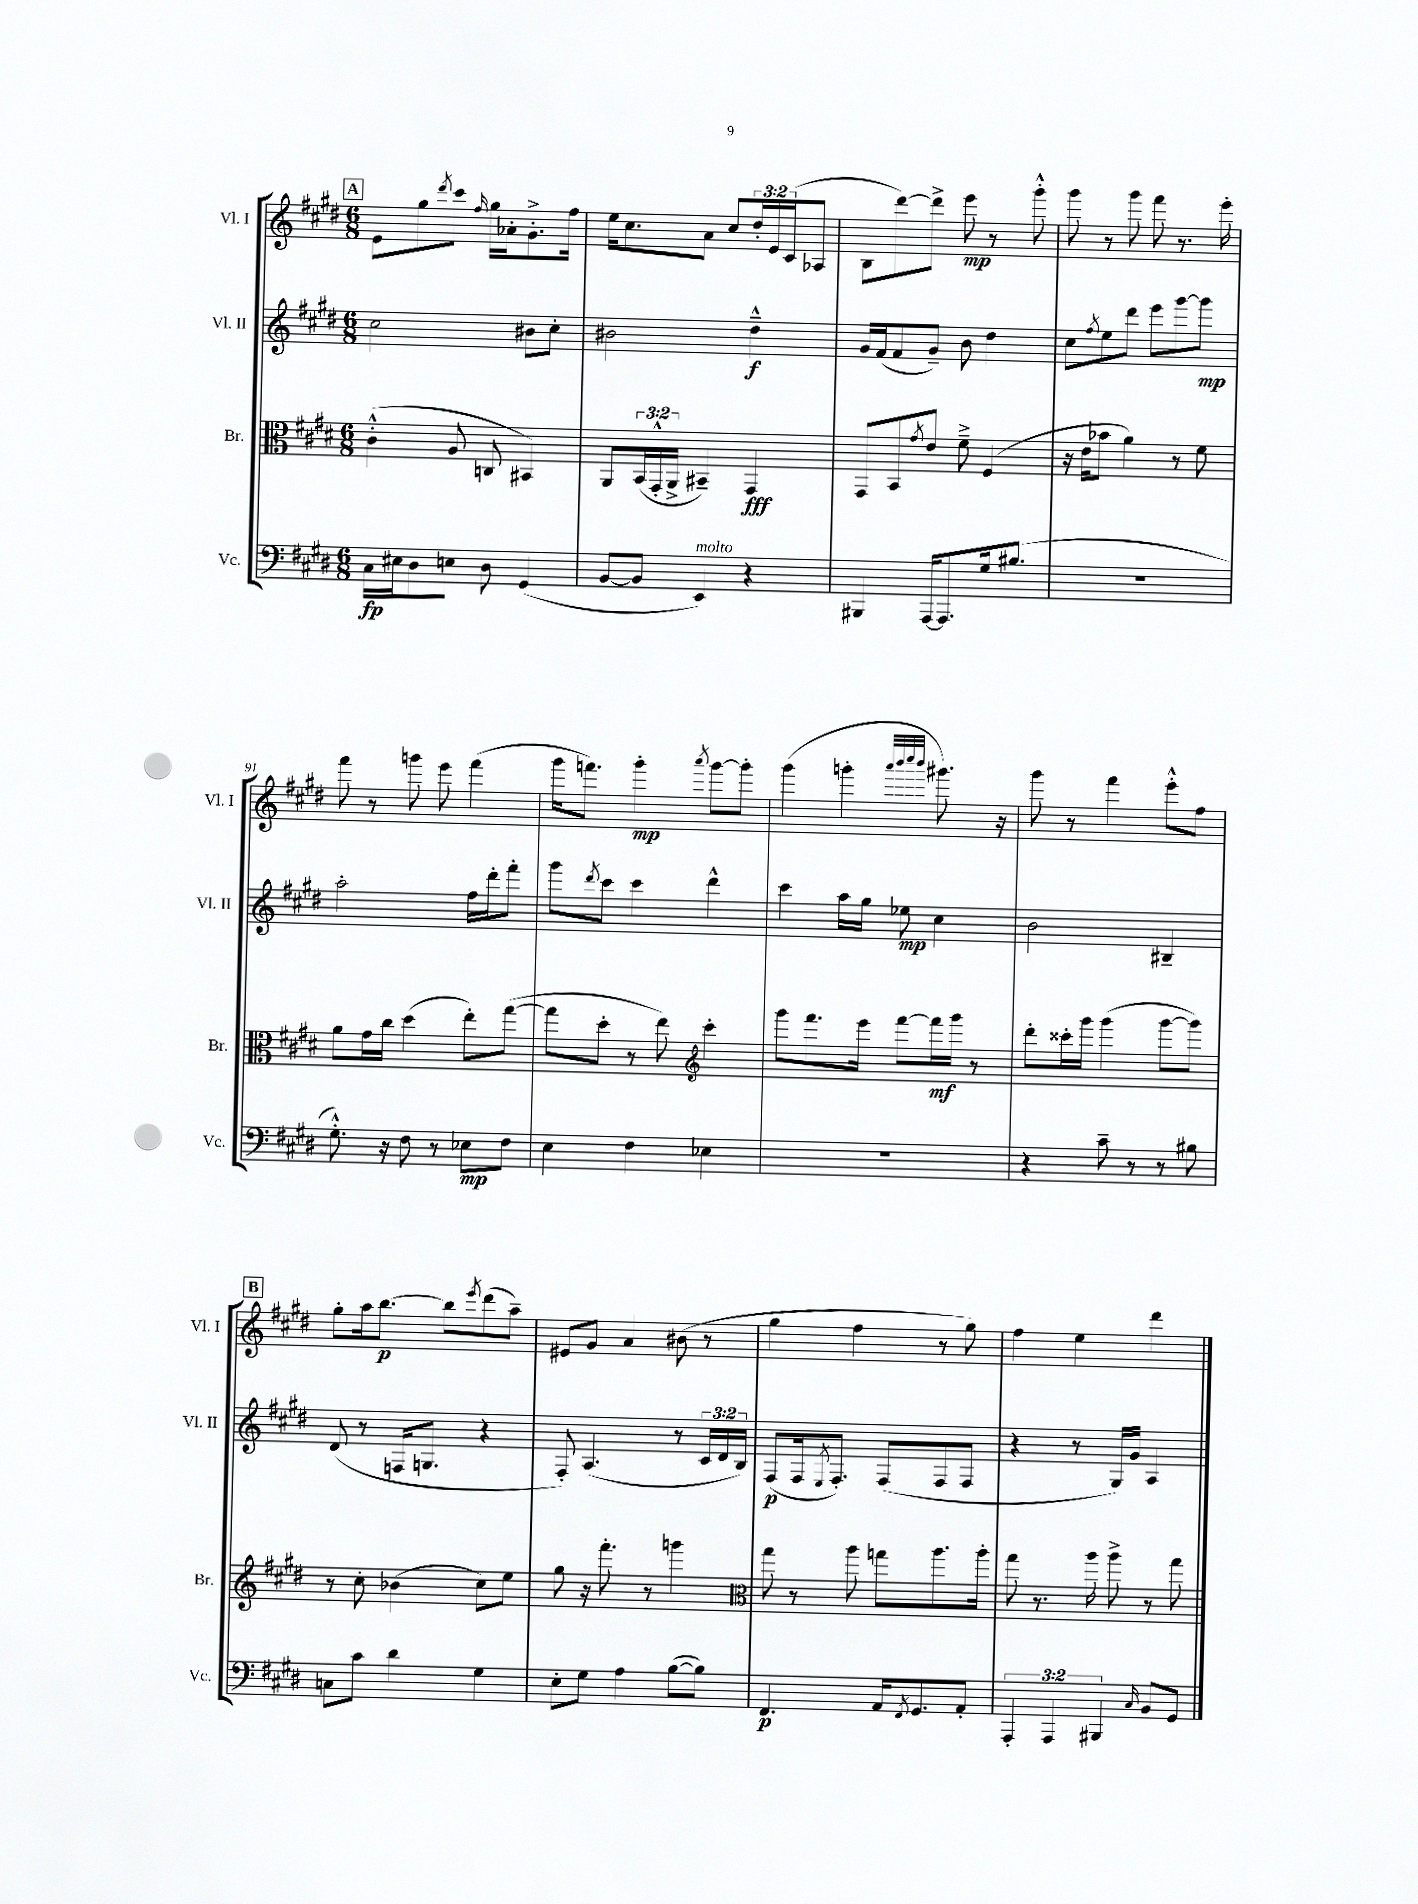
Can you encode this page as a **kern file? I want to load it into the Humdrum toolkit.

**kern	**kern	**kern	**kern
*staff4	*staff3	*staff2	*staff1
*clefF4	*clefC3	*clefG2	*clefG2
*k[f#c#g#d#]	*k[f#c#g#d#]	*k[f#c#g#d#]	*k[f#c#g#d#]
*M6/8	*M6/8	*M6/8	*M6/8
16C#	(4c#'^^	2cc#	8e
16E#	.	.	.
8D#	.	.	8gg#
.	.	.	8qddd#
8E	8A	.	8ccc#
.	.	.	16qqff#
8D#	8C	.	16gg#
.	.	.	16a-'
(4GG#	4BB#)	8b#	8.g#'^
.	.	8cc#'	.
.	.	.	16ff#
=	=	=	=
[8BB	8AA	2b#	16ee
.	.	.	8.cc#
8BB]	(24BB	.	.
.	24GG#'^^	.	.
.	24AA^	.	.
4EE)	4BB#~)	.	8a
.	.	.	8cc#
4r	4GG#	4dd#~^^	24dd#'
.	.	.	24e
.	.	.	(24c#
.	.	.	8A-
=	=	=	=
4BBB#	8GG#	16g#	8B
.	.	(16f#	.
.	8BB	8f#	[8ddd#)
.	8qg#	.	.
[16AAA	8e	8g#~)	8ddd#^]
8.AAA]	.	.	.
.	8f#~^	8b	8eee
16G#	(4F#	4dd#	8r
(8.B#	.	.	.
.	.	.	8ggg#'^^
=	=	=	=
2.r	16r	8cc#	8ggg#
.	16e	.	.
.	.	8qff#	.
.	8b-	8ee	8r
.	4a)	8ddd#	8ggg#
.	.	8eee	8fff#
.	8r	[8ggg#	8.r
.	8f#	8ggg#]	.
.	.	.	16eee'
=	=	=	=
8.G#'^^)	8a	2aa'	8fff#
.	16g#	.	8r
16r	16cc#	.	.
8F#	(4dd#	.	8ggg
8r	.	.	8eee
8E-	8ee')	16ff#	(4fff#
.	.	16ddd#'	.
8F#	([8gg#	8fff#'	.
=	=	=	=
4E	8gg#]	8ggg#	16ggg#
.	.	.	8.fff)
.	.	8qddd#	.
.	8dd#'	8ccc#	.
4F#	8r	4ccc#	4ggg#'
.	8ee)	.	.
*	*clefG2	*	*
.	.	.	8qaaa
4E-	4ccc#'	4ddd#^^	[8ggg#
.	.	.	8ggg#']
=	=	=	=
2.r	8ggg#	4ccc#	(4ggg#
.	8.fff#	.	.
.	.	16aa	4ggg'
.	16eee	16gg#	.
.	[8fff#	8ee-	.
.	.	.	32qqaaa
.	.	.	32qqbbb
.	.	.	32qqcccc#
.	.	.	32qqbbb
.	16fff#]	4cc#	8.ggg#)
.	16ggg#	.	.
.	8r	.	.
.	.	.	16r
=	=	=	=
4r	8ddd#'	2b	8ggg#
.	16ccc##'	.	8r
.	16ggg#	.	.
8c#~	(4ggg#	.	4fff#
8r	.	.	.
8r	[8ggg#	4B#~	8eee'^^
8B#	8ggg#])	.	8ff#
=	=	=	=
8C	8r	(8d#	8gg#'
8c#	8cc#'	8r	16aa
.	.	.	[8.bb
4d#	(4b-	16F	.
.	.	8.G	.
.	.	.	8bb]
.	.	.	8qeee
4G#	8cc#)	4r	(8ddd#
.	8ee	.	8aa~)
=	=	=	=
8E'	8gg#	8F#')	8e#
8G#	16r	(4.A	8g#
.	8.fff#'	.	.
4A	.	.	4a
.	8r	.	.
([8B	4ggg	8r	(8b#
8B])	.	24c#	8r
.	.	24d#	.
.	.	24B)	.
=	=	=	=
*	*clefC3	*	*
4.FF#	8gg#	(8F#	4gg#
.	8r	16F#	.
.	.	8qE	.
.	.	8.F#')	.
.	8aa	.	4ff#
16AA	8gg	(8F#	.
8qFF#	.	.	.
8.GG#	.	.	.
.	8.aa	8F#	8r
8AA'	.	8F#	8gg#)
.	16aa'	.	.
=	=	=	=
6AAA'	8gg#	4r	4ff#
.	8.r	.	.
6AAA	.	.	.
.	.	8r	4ee
.	16aa	.	.
6BBB#	.	.	.
.	8aa^	16G#)	.
.	.	16g#	.
16qqC#	.	.	.
8BB	8r	4A	4ddd#
8GG#	8gg#	.	.
==	==	==	==
*-	*-	*-	*-
